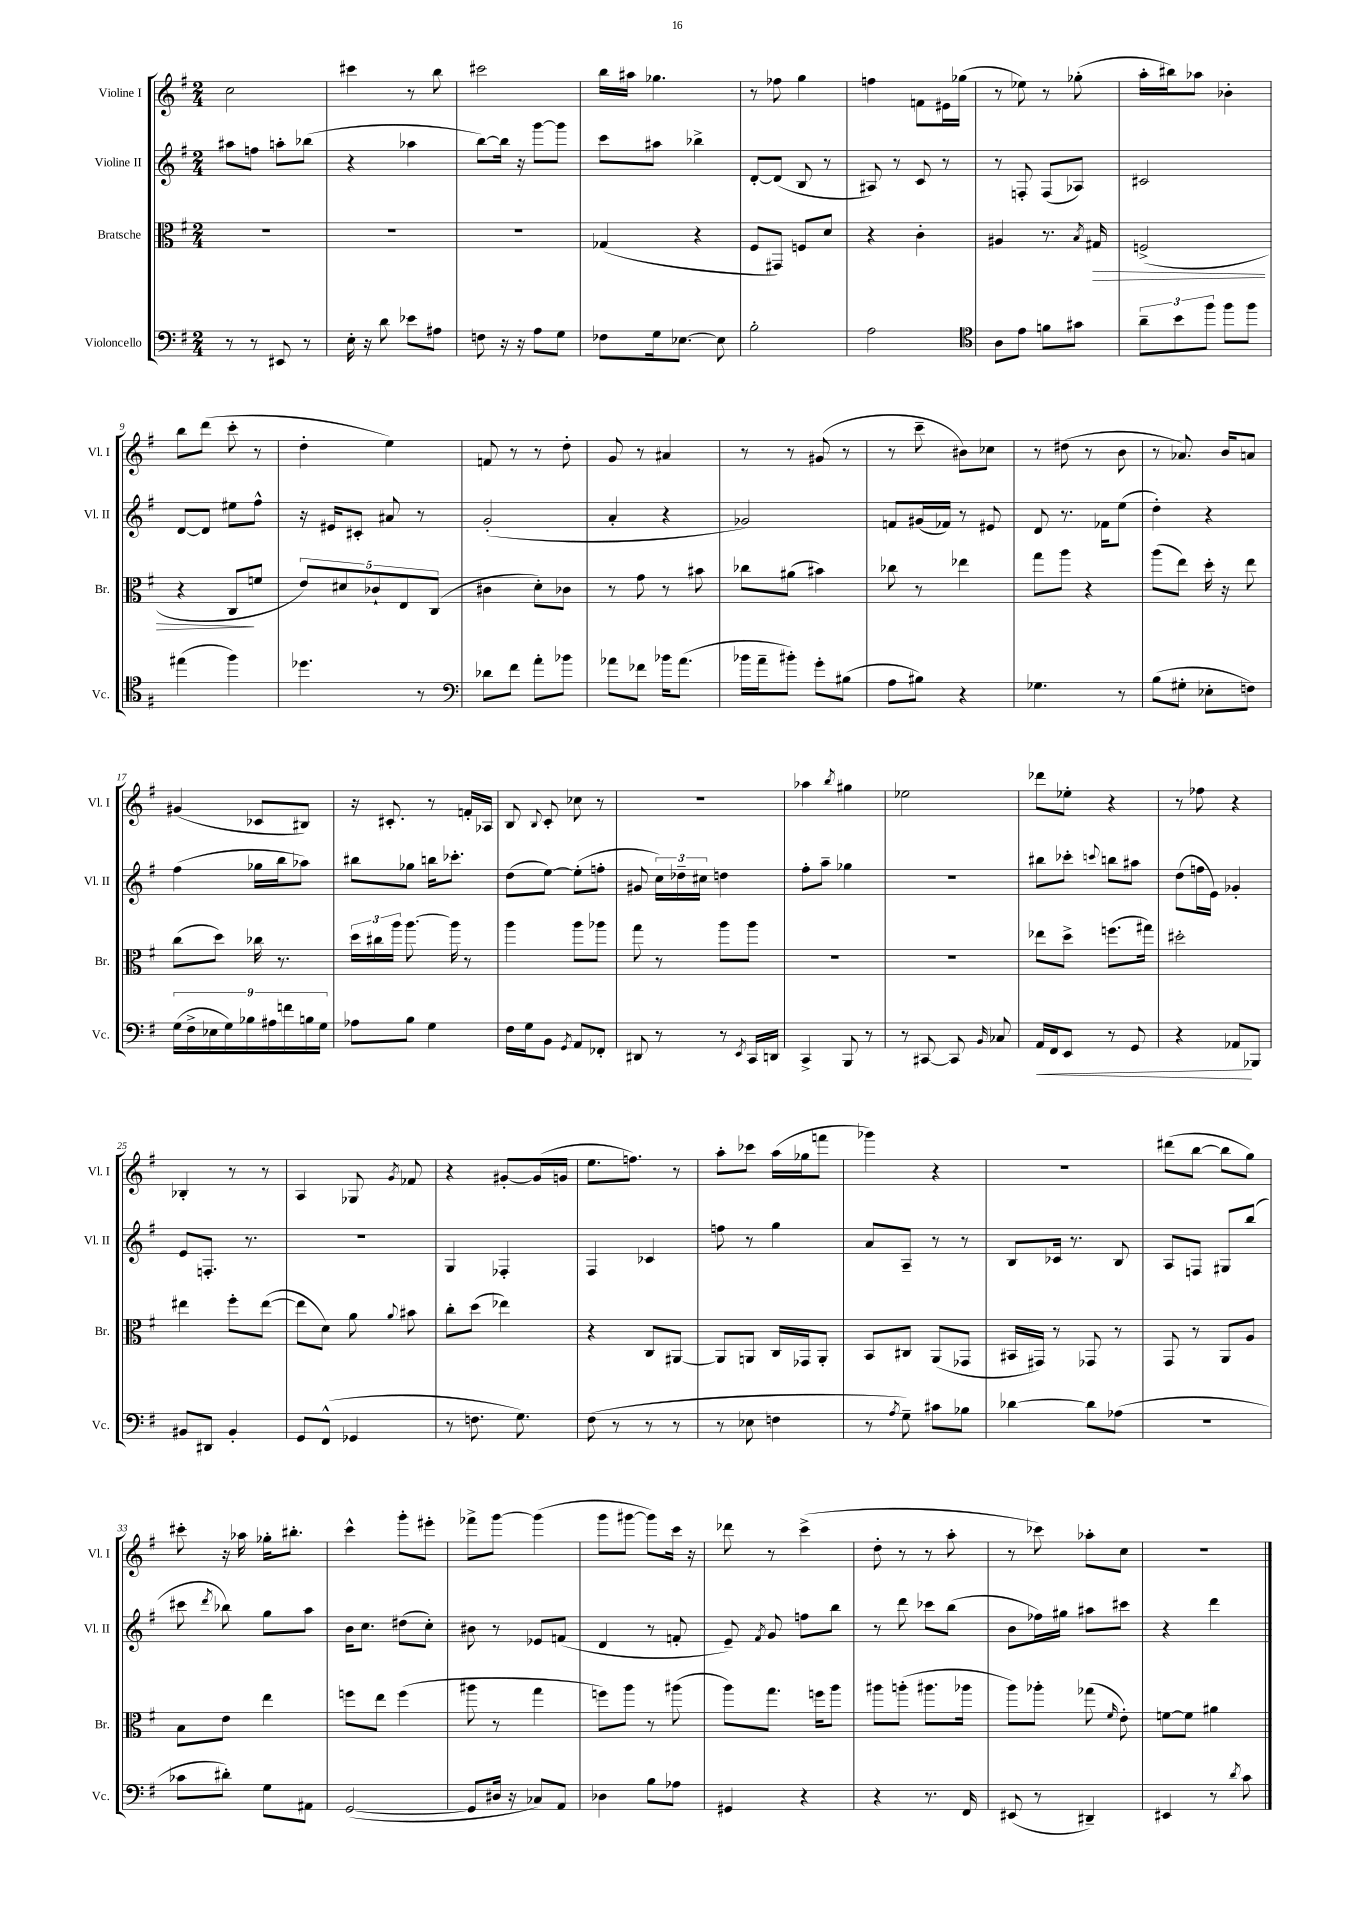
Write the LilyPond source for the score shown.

<<
\new StaffGroup <<
\new Staff = "s0" \with { instrumentName = "Violine I" shortInstrumentName = "Vl. I" } {
    \clef treble \key g \major \numericTimeSignature \time 2/4
    \autoBeamOff c''2 |
    cis'''4 r8 b''8 |
    cis'''2 |
    b''16[ ais''16] ges''4. |
    r8 fes''8 g''4 |
    f''4 f'8[ eis'16 ges''16]( |
    r8 ees''8) r8 ges''8-.( |
    a''16[-. bis''16) aes''8] bes'4-. |
    b''8[ d'''8]( c'''8-. r8 |
    d''4-. e''4) |
    f'8 r8 r8 d''8-. |
    g'8 r8 ais'4 |
    r8 r8 gis'8( r8 |
    r8 c'''8-- bis'8[) ces''8] |
    r8 dis''8( r8 b'8 |
    r8 aes'8.) b'16[ a'8] |
    gis'4( ces'8[ bis8]) |
    r16 cis'8.-. r8 f'16[-. aes16] |
    b8 \appoggiatura { b8 } c'8-. ces''8 r8 |
    r2 |
    aes''4 \acciaccatura { b''8 } gis''4 |
    ees''2 |
    des'''8[ ees''8]-. r4 |
    r8 fes''8 r4 |
    bes4-. r8 r8 |
    a4 ges8 \acciaccatura { g'8 } fes'8 |
    r4 gis'8[~-. gis'16( g'16] |
    e''8.[ f''8.]) r8 |
    a''8[-. ces'''8] a''16[( ges''16 f'''8] |
    ges'''4) r4 |
    r2 |
    dis'''8[( b''8]~ b''8[ g''8]) |
    cis'''8-. r16 aes''16 ges''16[-. bis''8.]-. |
    c'''4-^ g'''8[-. eis'''8]-. |
    fes'''8[-> g'''8]~ g'''4( |
    g'''8[ gis'''8]~ gis'''8[) c'''16] r16 |
    des'''8 r8 c'''4->( |
    d''8-. r8 r8 a''8-. |
    r8 ces'''8) aes''8[-. c''8] |
    R2 \bar "|." |
}
\new Staff = "s1" \with { instrumentName = "Violine II" shortInstrumentName = "Vl. II" } {
    \clef treble \key g \major \numericTimeSignature \time 2/4
    \autoBeamOff ais''8[ f''8] a''8[-. bes''8]( |
    r4 aes''4 |
    b''8[~) b''16] r16 g'''8[~ g'''8] |
    c'''8[ ais''8] bes''4-> |
    d'8[~-. d'8]( b8 r8 |
    ais8) r8 c'8 r8 |
    r8 f8-. f8[( aes8]) |
    cis'2 |
    d'8[~ d'8] eis''8[ fis''8]-^ |
    r16 eis'16[ cis'8]-. ais'8 r8 |
    g'2-.( |
    a'4-. r4 |
    ges'2) |
    f'8[ gis'16( fes'16]) r8 eis'8 |
    d'8 r8. fes'16[ e''8]( |
    d''4-.) r4 |
    fis''4( ges''16[ b''16 aes''8]) |
    bis''8[ ges''8] b''16[ ces'''8.]-. |
    d''8[( e''8]~) e''8[-.( f''8]-. |
    gis'8 \tuplet 3/2 { c''16[) des''16-- cis''16] } d''4 |
    fis''8[-. a''8]-- ges''4 |
    R2 |
    bis''8[ ces'''8]-. \appoggiatura { c'''8 } b''8[ ais''8] |
    d''8[( f''16 e'16]) ges'4-. |
    e'8[ f8.]-. r8. |
    r2 |
    g4 fes4-. |
    fis4 ces'4 |
    f''8 r8 g''4 |
    a'8[ a8]-- r8 r8 |
    b8[ ces'16] r8. b8 |
    a8[ f8] gis8[ b''8]( |
    cis'''8 \acciaccatura { d'''8 } bes''8) g''8[ a''8] |
    b'16[ c''8.] dis''8[( c''8]-.) |
    bis'8 r8 ees'8[ f'8]( |
    d'4 r8 f'8-. |
    e'8--) \acciaccatura { fis'8 } g'8 f''8[ b''8] |
    r8 d'''8 ces'''8[ b''8]( |
    b'8[ fes''16) gis''16] ais''8[ cis'''8] |
    r4 d'''4 \bar "|." |
}
\new Staff = "s2" \with { instrumentName = "Bratsche" shortInstrumentName = "Br." } {
    \clef alto \key g \major \numericTimeSignature \time 2/4
    \autoBeamOff R2 |
    R2 |
    R2 |
    ges4( r4 |
    fis8[ gis,8]) f8[ d'8] |
    r4 c'4-. |
    ais4 r8. \acciaccatura { b8 } gis16\> |
    f2->( |
    r4 c8[\! f'8] |
    \tuplet 5/4 { e'8[) dis'8 ces'8-! e8 c8]( } |
    cis'4 d'8[-.) ces'8] |
    r8 g'8 r8 bis'8 |
    ces''8[ ais'8]( bis'4) |
    ces''8 r8 ees''4 |
    g''8[ a''8] r4 |
    a''8[( e''8]) d''16-. r16 e''8 |
    c''8[( d''8]) ces''16 r8. |
    \tuplet 3/2 { d''16[ cis''16 a''16] } a''8.~ a''16 r8 |
    a''4 a''8[ aes''8] |
    g''8 r8 a''8[ a''8] |
    R2 |
    R2 |
    ees''8[ d''8]-> f''8.[( gis''16]) |
    dis''2-. |
    eis''4 fis''8[-. eis''8]~( |
    eis''8[ d'8]) a'8 \appoggiatura { a'8 } bis'8 |
    c''8[-. d''8]( ees''4) |
    r4 c8[ ais,8]~ |
    ais,8[ a,8] c16[ ges,16 a,8]-. |
    b,8[ cis8] a,8[( ges,8] |
    bis,16[ gis,16]) r8 ges,8 r8 |
    g,8 r8 a,8[ a8] |
    b8[ e'8] e''4 |
    f''8[ e''8] f''4( |
    ais''8 r8 g''4 |
    f''8[) a''8] r8 ais''8( |
    a''8[) g''8.] f''16[ a''8] |
    ais''8[ a''8]-.( ais''8.[ aes''16] |
    a''8[) aes''8]-. ges''8( \grace { fis'16 } e'8-.) |
    f'8[~ f'8] ais'4 \bar "|." |
}
\new Staff = "s3" \with { instrumentName = "Violoncello" shortInstrumentName = "Vc." } {
    \clef bass \key g \major \numericTimeSignature \time 2/4
    \autoBeamOff r8 r8 eis,8 r8 |
    e16-. r16 d'8 ees'8[ ais8] |
    f8 r16 r16 a8[ g8] |
    fes8[ g16 ees8.]~ ees8 |
    b2-. |
    a2 |
    \clef tenor a8[ e'8] f'8[ gis'8] |
    \tuplet 3/2 { a'8[-- b'8 fis''8] } fis''8[ fis''8] |
    eis''4( fis''4) |
    des''4. r8 |
    \clef bass des'8[ fis'8] a'8[-. bes'8] |
    aes'8[ fes'8] bes'16[ aes'8.]( |
    bes'16[ a'16-- bis'8]-.) g'8[-. bis8]( |
    a8[ bis8]) r4 |
    ges4. r8 |
    b8[( gis8]-. ees8[-. f8]) |
    \tuplet 9/8 { g16[( fis16-> ees16 g16) bes16 ais16 f'16 b16 g16] } |
    aes8[ b8] g4 |
    fis16[ g16 b,8] \acciaccatura { g,8 } a,8[ fes,8]-. |
    dis,8 r8 r8 \acciaccatura { e,8 } c,16[ d,16] |
    c,4-> b,,8 r8 |
    r8 cis,8~ cis,8 \grace { b,16 } ces8 |
    a,16[\< fis,16 e,8] r8 g,8 |
    r4 aes,8[\! bes,,8] |
    bis,8[ dis,8] bis,4-. |
    g,8[ fis,8]-^( ges,4 |
    r8 f8. g8.) |
    fis8( r8 r8 r8 |
    r8 ees8 f4 |
    r8 \acciaccatura { a8 } g8--) cis'8[ bes8] |
    des'4~ des'8[ aes8]( |
    R2 |
    ces'8[ dis'8]-.) g8[ ais,8] |
    g,2~( |
    g,8[ dis16] r16 ces8[) a,8] |
    des4 b8[ aes8] |
    gis,4 r4 |
    r4 r8. fis,16 |
    eis,8( r8 dis,4--) |
    eis,4 r8 \acciaccatura { d'8 } c'8 \bar "|." |
}
>>
>>
